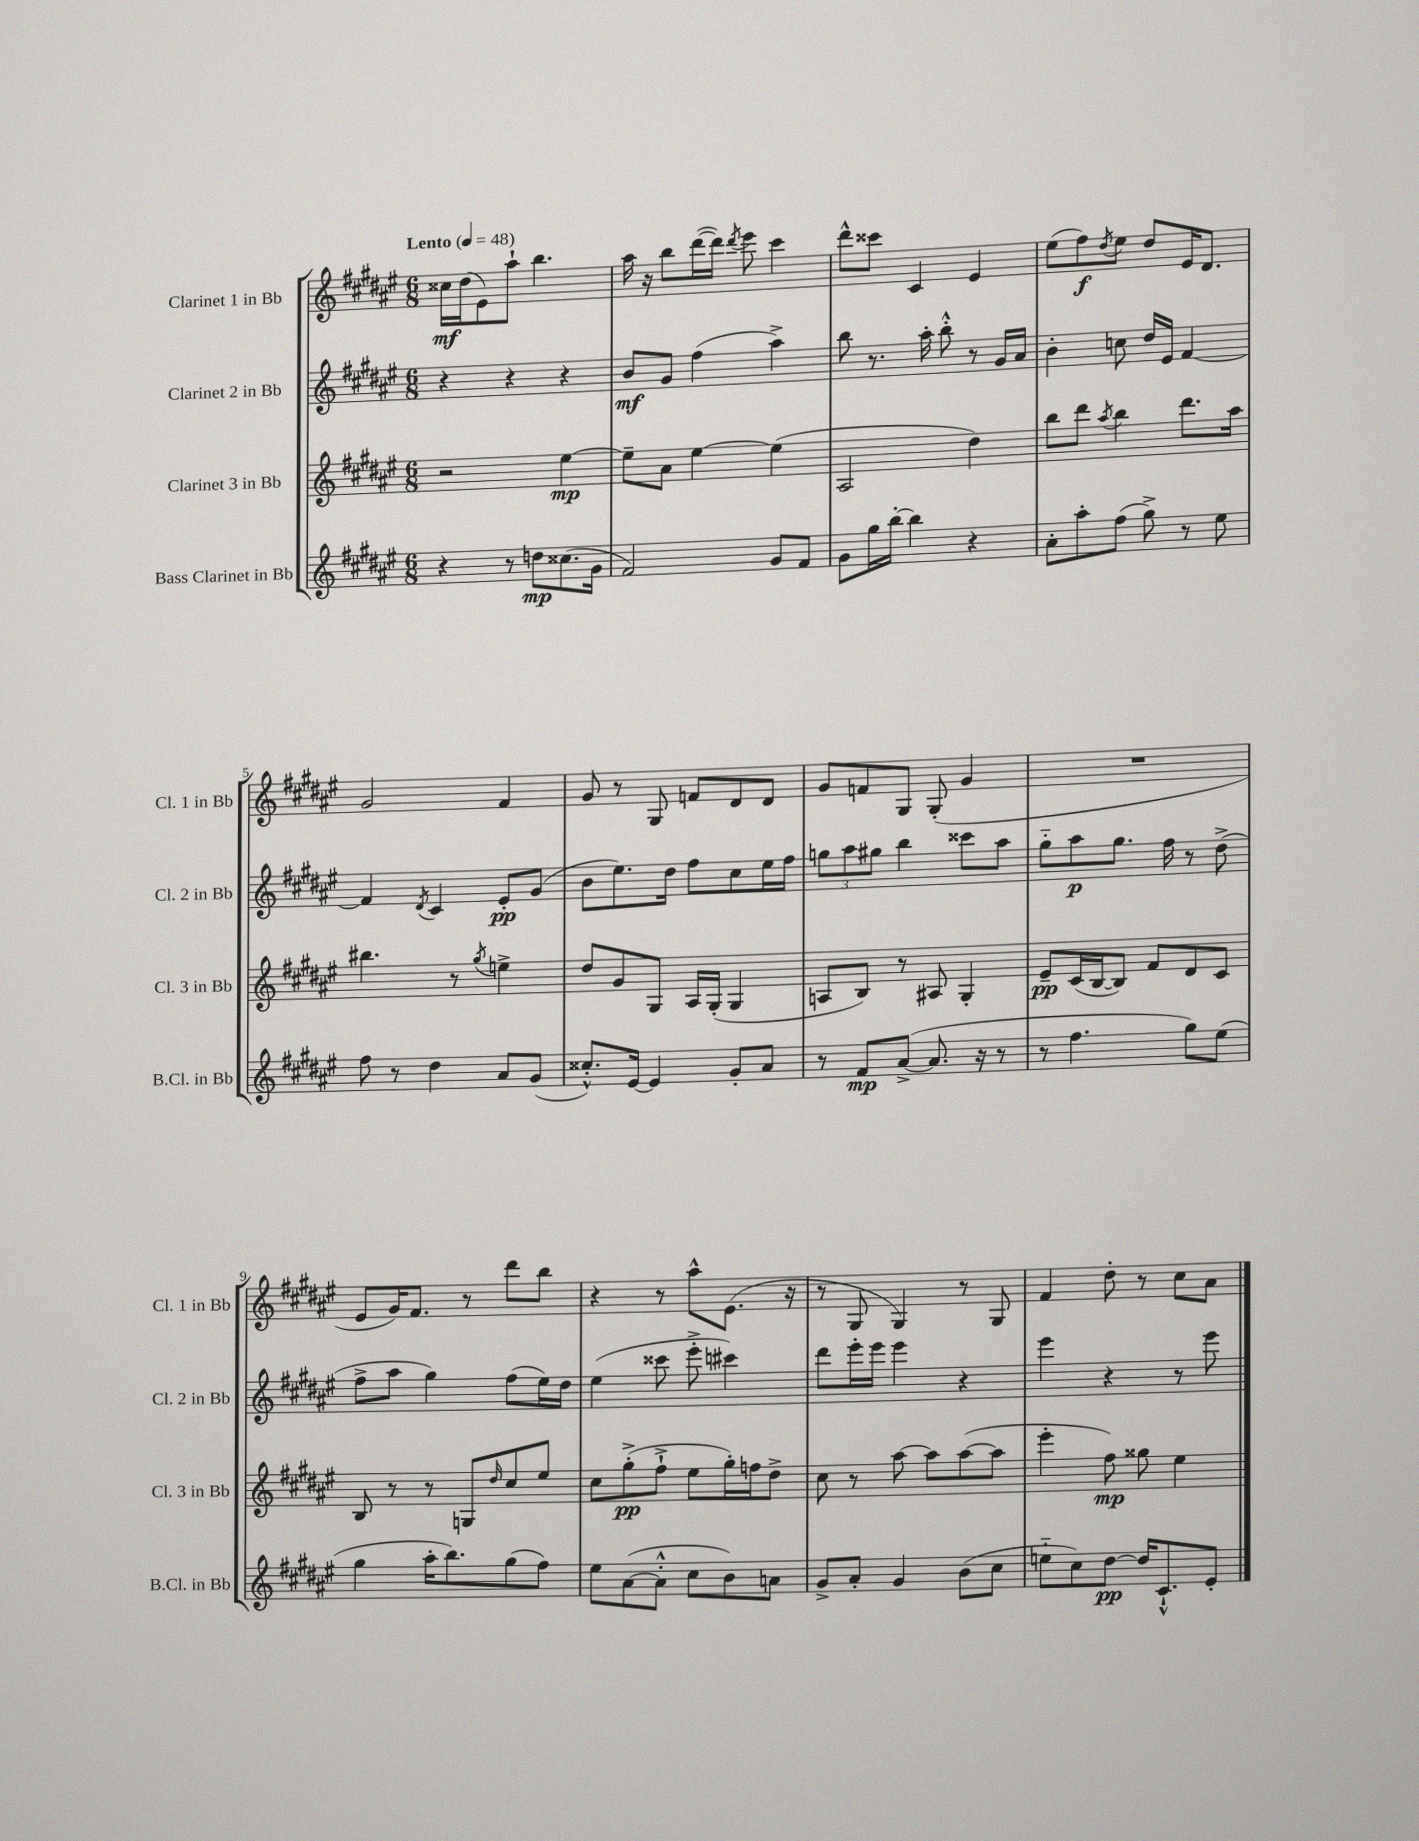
<<
\new StaffGroup <<
\new Staff = "s0" \with { instrumentName = "Clarinet 1 in Bb" shortInstrumentName = "Cl. 1 in Bb" } {
    \clef treble \key fis \major \numericTimeSignature \time 6/8 \tempo "Lento" 4 = 48
    cisis''16\mf dis''16( eis'8) ais''8-! b''4. |
    ais''16 r16 b''8 dis'''16~( dis'''16) \acciaccatura { dis'''8 } eis'''8 cis'''4 |
    dis'''8-^ cisis'''8 cis'4 eis'4 |
    eis''8( fis''8\f) \acciaccatura { dis''8 } eis''8 dis''8 eis'16 dis'8. |
    gis'2 fis'4 |
    gis'8 r8 gis8 f'8 dis'8 dis'8 |
    gis'8 f'8 gis8 gis8-.( gis'4 |
    R2. |
    eis'8 gis'16) fis'8. r8 dis'''8 b''8 |
    r4 r8 ais''8-^ eis'8.( r16 |
    r8 gis8 gis4) r8 gis8 |
    fis'4 dis''8-. r8 cis''8 ais'8 \bar "|." |
}
\new Staff = "s1" \with { instrumentName = "Clarinet 2 in Bb" shortInstrumentName = "Cl. 2 in Bb" } {
    \clef treble \key fis \major \numericTimeSignature \time 6/8
    r4 r4 r4 |
    b'8\mf gis'8 fis''4( ais''4->) |
    b''8 r8. ais''16-. b''8-.-^ r8 gis'16 ais'16 |
    b'4-. c''8 dis''16 eis'16 fis'4~ |
    fis'4 \acciaccatura { dis'8 } cis'4 eis'8-.\pp gis'8( |
    b'8 eis''8.) dis''16 fis''8 cis''8 eis''16 fis''16 |
    \tuplet 3/2 { g''8 ais''8 gis''8 } b''4 cisis'''8 ais''8 |
    gis''8-_ ais''8\p gis''8. fis''16 r8 dis''8->( |
    fis''8-> ais''8 gis''4) fis''8( eis''16) dis''16 |
    eis''4( cisis'''8 eis'''8-.-> cis'''4) |
    dis'''8 eis'''16-. eis'''16 eis'''4 r4 |
    eis'''4 r4 r8 eis'''8 \bar "|." |
}
\new Staff = "s2" \with { instrumentName = "Clarinet 3 in Bb" shortInstrumentName = "Cl. 3 in Bb" } {
    \clef treble \key fis \major \numericTimeSignature \time 6/8
    r2 eis''4~\mp |
    eis''8-- ais'8 eis''4~ eis''4( |
    ais2 dis''4) |
    b''8 dis'''8 \acciaccatura { ais''8 } b''4 dis'''8. ais''16 |
    bis''4. r8 \acciaccatura { gis''8 } e''4-> |
    dis''8 gis'8 gis8 ais16 gis16-.( gis4 |
    a8 b8) r8 ais8 gis4-. |
    eis'8--\pp cis'16( b16~ b8) fis'8 dis'8 cis'8 |
    b8 r8 r8 g8 \grace { dis''16 } cis''8 eis''8 |
    cis''8 gis''8-.->\pp( fis''8-!-> eis''8 gis''16-.) f''16 dis''8-> |
    cis''8 r8 ais''8~ ais''8 ais''8~( ais''8 |
    eis'''4-. fis''8\mp) gisis''8 eis''4 \bar "|." |
}
\new Staff = "s3" \with { instrumentName = "Bass Clarinet in Bb" shortInstrumentName = "B.Cl. in Bb" } {
    \clef treble \key fis \major \numericTimeSignature \time 6/8
    r4 r8 d''8\mp cisis''8.( gis'16 |
    fis'2) gis'8 fis'8 |
    gis'8 gis''16 b''16~-. b''4 r4 |
    ais'8-. ais''8-. fis''8( gis''8->) r8 eis''8 |
    fis''8 r8 dis''4 ais'8 gis'8( |
    cisis''8.-.-^) eis'16~ eis'4 gis'8-. ais'8 |
    r8 fis'8\mp ais'8~->( ais'8. r16 r8 |
    r8 fis''4. gis''8) eis''8( |
    gis''4 ais''16-. b''8.) gis''8( fis''8) |
    eis''8 ais'8~( ais'8-.-^ cis''8 b'8) a'8 |
    gis'8-> ais'8-. gis'4 b'8( cis''8 |
    e''8-_ cis''8) dis''8~\pp dis''16 cis'8.-!-^ eis'8-. \bar "|." |
}
>>
>>
